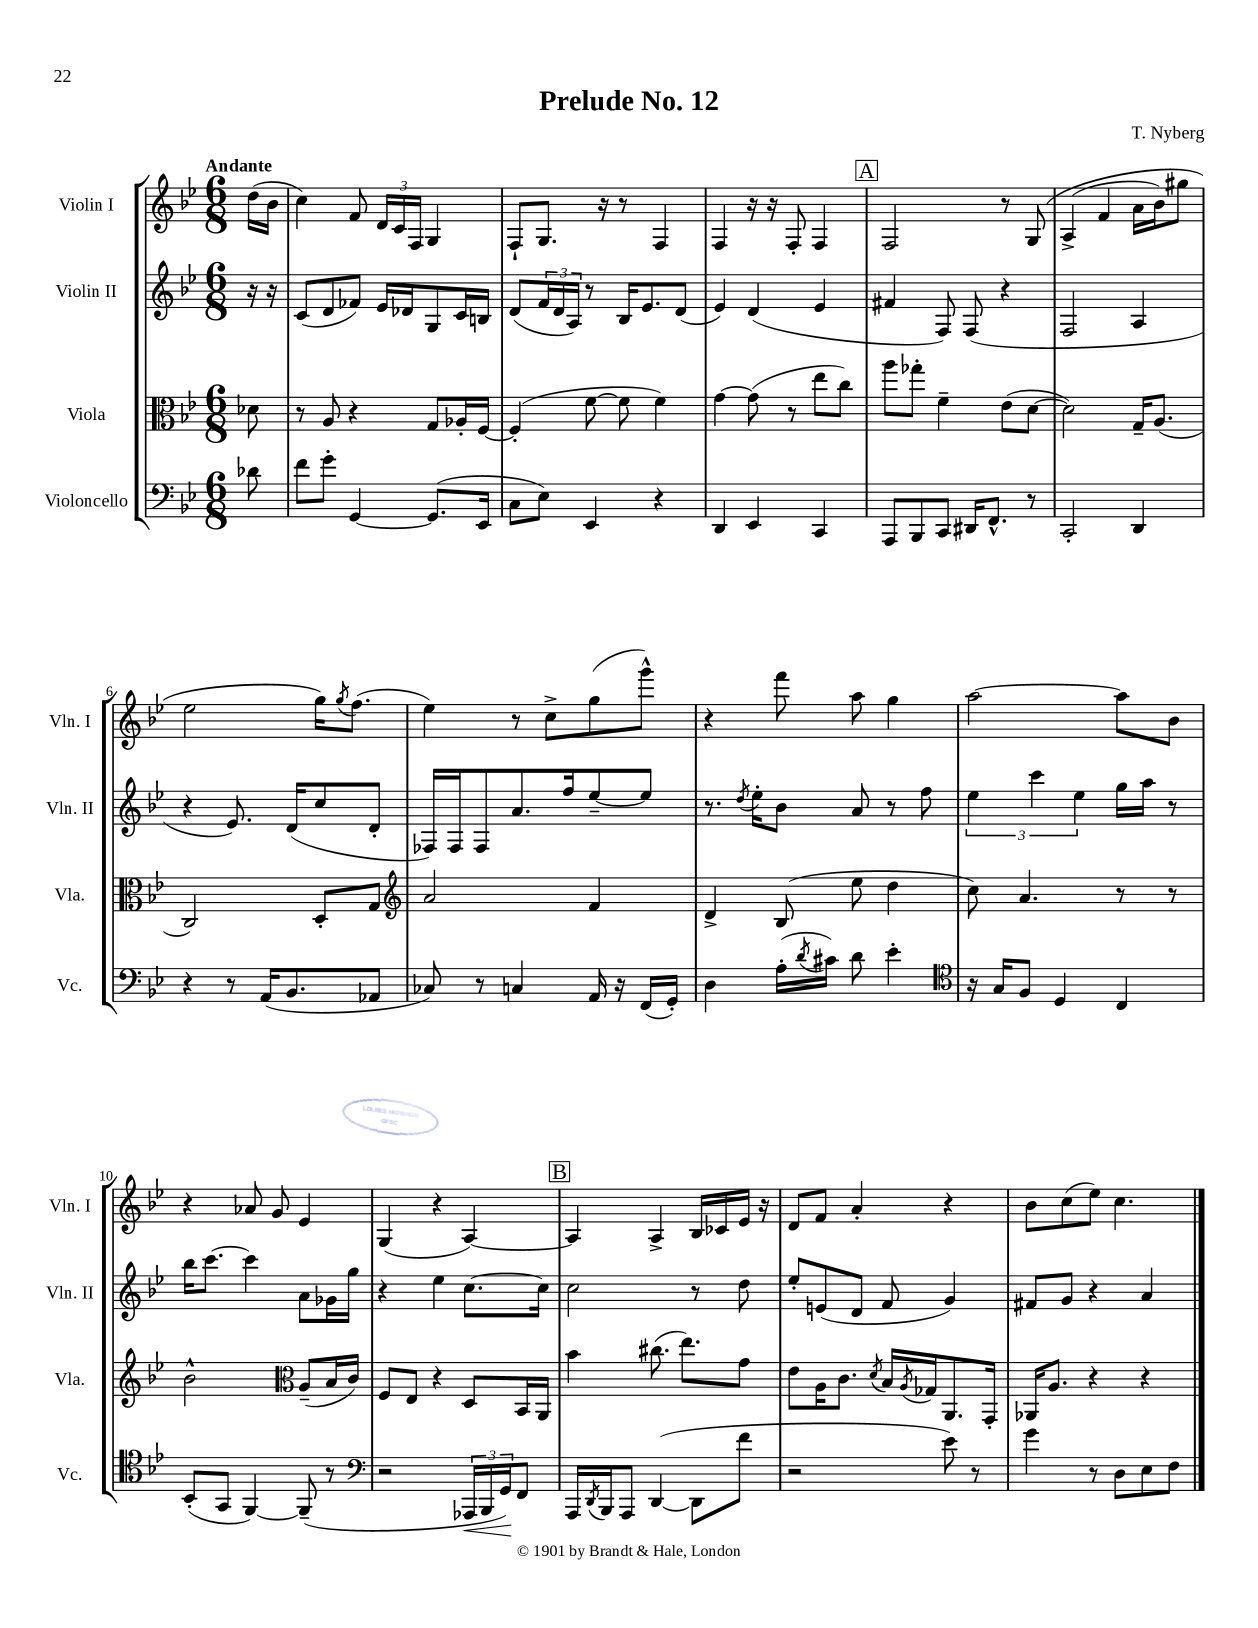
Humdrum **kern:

**kern	**kern	**kern	**kern
*staff4	*staff3	*staff2	*staff1
*clefF4	*clefC3	*clefG2	*clefG2
*k[b-e-]	*k[b-e-]	*k[b-e-]	*k[b-e-]
*M6/8	*M6/8	*M6/8	*M6/8
8d-	8d-	16r	(16dd
.	.	16r	16b-
=	=	=	=
8f	8r	(8c	4cc)
8g'	8A	8d	.
[4GG	4r	8f-)	8f
.	.	16e-	24d
.	.	.	24c
.	.	16d-	.
.	.	.	24F
(8.GG]	8G	8G	4G
.	16A-'	16c	.
16EE-	[16F	16B	.
=	=	=	=
8C	(4F']	(8d	8F`
8E-)	.	24f	8.G
.	.	24d	.
.	.	24A)	.
4EE-	[8f	8r	.
.	.	.	16r
.	8f]	16B-	8r
.	.	8.e-	.
4r	4f)	.	4F
.	.	(8d	.
=	=	=	=
4DD	[4g	4e-)	4F
4EE-	(8g]	(4d	16r
.	.	.	16r
.	8r	.	8F'
4CC	8ee-	4e-	4F
.	8cc)	.	.
=	=	=	=
8AAA	8aa	4f#	2F
8BBB-	8gg-'	.	.
8CC	4f~	8F)	.
16DD#	.	(8F	.
8.FF^^	.	.	.
.	(8e-	4r	8r
8r	[8d	.	&(8G
=	=	=	=
2CC'	2d])	2F	(4A^
.	.	.	4f
4DD	16G~	4A	16a
.	(8.A	.	16b-)
.	.	.	8gg#
=	=	=	=
4r	2C)	4r	2ee-
8r	.	8.e-)	.
(16AA	.	.	.
8.BB-	.	(16d	.
.	8D'	8cc	16gg&)
.	.	.	8qgg
.	.	.	(8.ff
8AA-	8G	8d'	.
=	=	=	=
*	*clefG2	*	*
8C-)	2a	16F-)	4ee-)
.	.	16F-	.
8r	.	8F-	.
4C	.	8.a	8r
.	.	.	8cc^
.	.	16ff	.
16AA	4f	[8ee-~	(8gg
16r	.	.	.
(16FF	.	8ee-]	8ggg^^)
16GG')	.	.	.
=	=	=	=
4D	4d^	8.r	4r
.	.	8qdd	.
.	.	16ee-'	.
(16A'	(8B-	8b-	8fff
8qd	.	.	.
16c#)	.	.	.
8d	8ee-	8a	8aa
4e-'	4dd	8r	4gg
.	.	8ff	.
=	=	=	=
*clefC4	*	*	*
16r	8cc)	6ee-	[2aa
16G	.	.	.
8F	4.a	.	.
.	.	6ccc	.
4D	.	.	.
.	.	6ee-	.
4C	8r	16gg	8aa]
.	.	16aa	.
.	8r	8r	8b-
=	=	=	=
(8BB-'	2b-^^	16bb-	4r
.	.	[8.ccc	.
8GG	.	.	.
[4FF)	.	4ccc]	8a-
.	.	.	8g
*	*clefC3	*	*
(8FF~]	(8A~	8a	4e-
8r	16B-	16g-	.
.	16c)	16gg	.
=	=	=	=
*clefF4	*	*	*
2r	8F	4r	(4G
.	8E-	.	.
.	4r	4ee-	4r
24AAA-	8D	[8.cc	[4A)
24BBB-	.	.	.
24GG)	.	.	.
8FF	16BB-	.	.
.	16AA	16cc]	.
=	=	=	=
16AAA	4b-	2cc	4A]
8qDD	.	.	.
16BBB-	.	.	.
8AAA	.	.	.
([4DD	(8.cc#	.	4A^
.	8.ee-)	.	.
8DD]	.	8r	16B-
.	.	.	16c-
8f	8g	8dd	16e-
.	.	.	16r
=	=	=	=
2r	8e-	8ee-'	8d
.	16A	(8e	8f
.	8.c	.	.
.	.	8d	4a'
.	8qd	.	.
.	16B-	8f	.
.	8qA	.	.
.	16G-	.	.
8e-)	8.AA	4g)	4r
8r	.	.	.
.	16GG'	.	.
=	=	=	=
4g	16AA-	8f#	8b-
.	8.A	.	.
.	.	8g	(8cc
8r	4r	4r	8ee-)
8D	.	.	4.cc
8E-	4r	4a	.
8F	.	.	.
==	==	==	==
*-	*-	*-	*-
